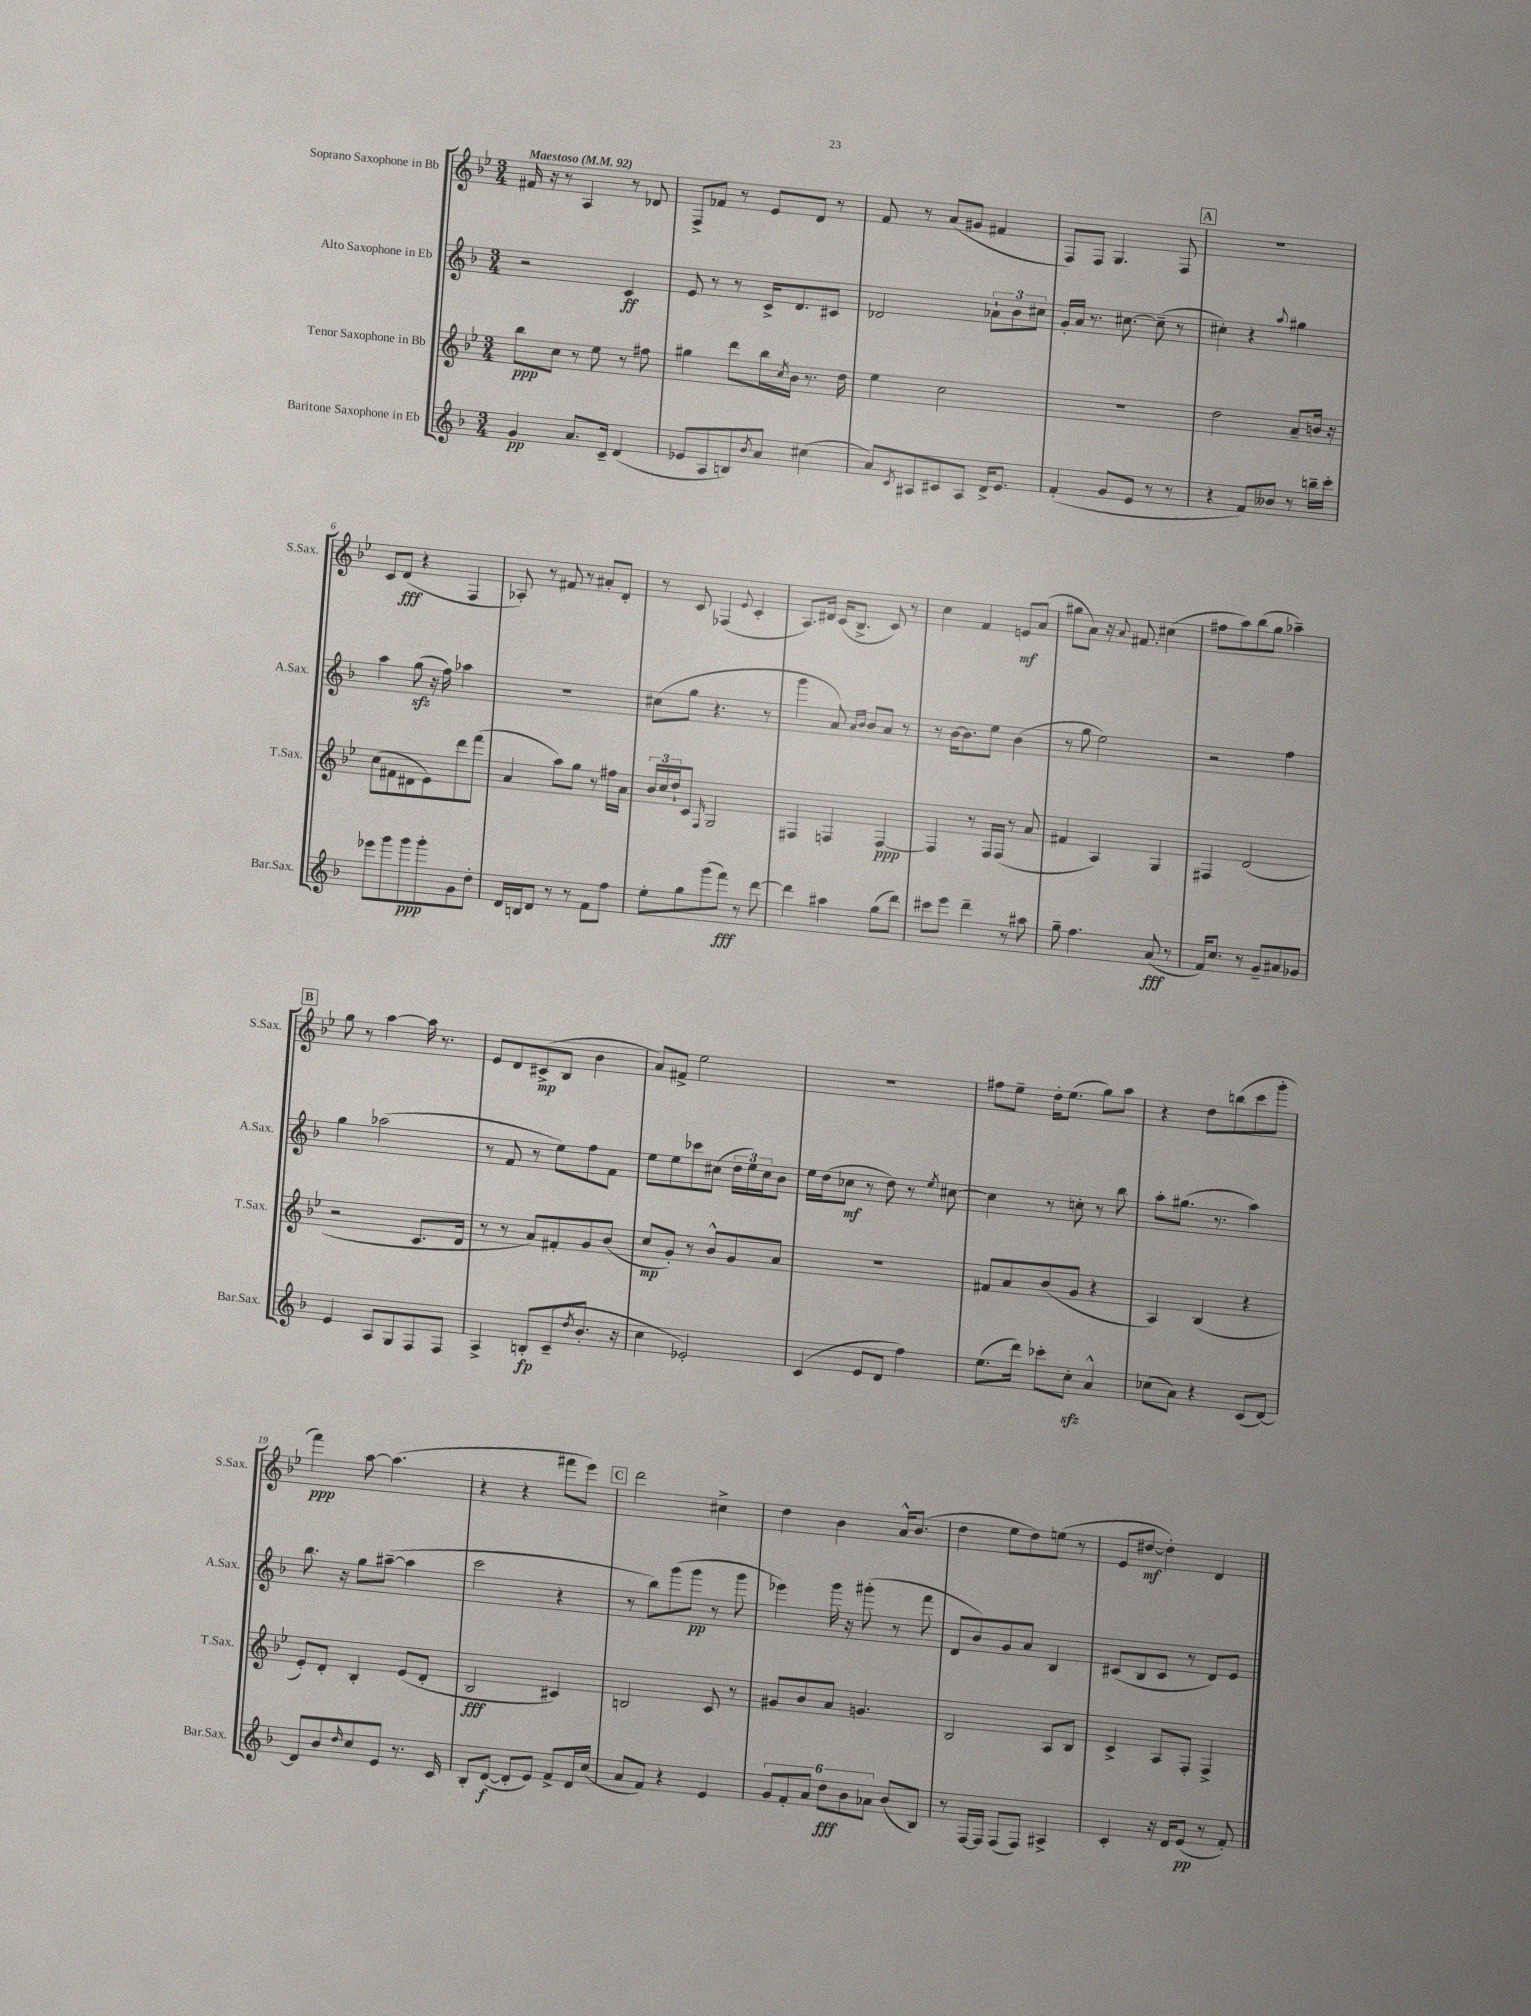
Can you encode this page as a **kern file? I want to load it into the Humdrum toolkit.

**kern	**dynam	**kern	**dynam	**kern	**dynam	**kern	**dynam
*part4	*part4	*part3	*part3	*part2	*part2	*part1	*part1
*staff4	*staff4	*staff3	*staff3	*staff2	*staff2	*staff1	*staff1
*I"Baritone Saxophone in Eb	*	*I"Tenor Saxophone in Bb	*	*I"Alto Saxophone in Eb	*	*I"Soprano Saxophone in Bb	*
*I'Bar.Sax.	*	*I'T.Sax.	*	*I'A.Sax.	*	*I'S.Sax.	*
*clefG2	*	*clefG2	*	*clefG2	*	*clefG2	*
*k[b-]	*	*k[b-e-]	*	*k[b-]	*	*k[b-e-]	*
*M3/4	*	*M3/4	*	*M3/4	*	*M3/4	*
*MM92	*	*MM92	*	*MM92	*	*MM92	*
=1	=1	=1	=1	=1	=1	=1	=1
!	!	!	!	!	!	!LO:TX:a:B:t=Maestoso	!
4g/	pp	8bb-\L	ppp	2r	.	16f#X/	.
.	.	.	.	.	.	16r	.
.	.	8cc\J	.	.	.	8r	.
8.a/L	.	8r	.	.	.	4A/	.
.	.	8ee-\	.	.	.	.	.
16c~/Jk	.	.	.	.	.	.	.
(4d/	.	8r	.	4c/	ff	8r	.
.	.	8ff#X\	.	.	.	8d-X/	.
=2	=2	=2	=2	=2	=2	=2	=2
8e-X/L	.	4gg#X\	.	8e/	.	8F^/L	.
8A/	.	.	.	8r	.	8f-X/J	.
8Bn/)	.	8ddd\L	.	8r	.	8r	.
8qb-/	.	.	.	.	.	.	.
8a/J	.	16bb-\L	.	16c^/KL	.	8e-/L	.
.	.	8qcc/	.	.	.	.	.
.	.	16b-\JJ	.	8.d/	.	.	.
(4cc#X\	.	8.r	.	.	.	8d/J	.
.	.	.	.	8c#X/J	.	8r	.
.	.	16dd\	.	.	.	.	.
=3	=3	=3	=3	=3	=3	=3	=3
8a/L)	.	4ee-\	.	2d-X/	.	8f/	.
8qc/	.	.	.	.	.	.	.
8A#X/	.	.	.	.	.	8r	.
8c#X/	.	2cc\	.	.	.	(8a/L	.
8A#/J	.	.	.	.	.	8g#X/J	.
16d^/KL	.	.	.	12a-X`\L	.	4f#X/	.
8.e/J	.	.	.	.	.	.	.
.	.	.	.	12b-\	.	.	.
.	.	.	.	12cc#X\J	.	.	.
=4	=4	=4	=4	=4	=4	=4	=4
(4f'/	.	2.r	.	16g'/LL	.	8F/L)	.
.	.	.	.	16a/JJ	.	.	.
.	.	.	.	8.r	.	8F/J	.
8g/L	.	.	.	.	.	4.G/	.
.	.	.	.	[8.cc#X\	.	.	.
8e/J	.	.	.	.	.	.	.
8r	.	.	.	(8cc#~\]	.	.	.
8r	.	.	.	8r	.	8F/	.
!!LO:REH:place=s1:t=A
=5	=5	=5	=5	=5	=5	=5	=5
4r	.	2dd\	.	4cc#X'\)	.	2.r	.
8f/L)	.	.	.	4r	.	.	.
8b--X/J	.	.	.	.	.	.	.
.	.	.	.	8qqaa/	.	.	.
8r	.	8a~/L	.	4gg#X\	.	.	.
16bbn~\LL	.	16bn/Jk	.	.	.	.	.
16ccc'\JJ	.	16r	.	.	.	.	.
!!LO:LB:g=z
=6	=6	=6	=6	=6	=6	=6	=6
8eee-X\L	.	(8cc\L	.	4aa\	.	8c/L	.
8ggg\	.	8f#X\	.	.	.	(8d/J	fff
8ggg\	ppp	8d#X\	.	(8ggzz\	.	4r	.
8ggg'\	.	8e-\)	.	16r	.	.	.
.	.	.	.	16ff\)	.	.	.
8g\	.	8ddd\	.	4aa-X\	.	4F/	.
8dd'\J	.	(8fff\J	.	.	.	.	.
=7	=7	=7	=7	=7	=7	=7	=7
16d/LL	.	4a/	.	2.r	.	8A-X'/)	.
16Bn/J	.	.	.	.	.	.	.
8d/J	.	.	.	.	.	8r	.
8r	.	8aa\L)	.	.	.	8f#X/	.
8r	.	8gg\J	.	.	.	8r	.
8f\L	.	8r	.	.	.	8a#X'/L	.
8ff\J	.	16ff#X\LL	.	.	.	8d'/J	.
.	.	16a\JJ	.	.	.	.	.
=8	=8	=8	=8	=8	=8	=8	=8
8ee'\L	.	24b-/LL	.	(8cc#X\L	.	8r	.
.	.	24cc/	.	.	.	.	.
.	.	24dd`/J	.	.	.	.	.
8gg\	.	8c/J	.	8gg\J	.	8c/	.
.	.	16qqF/	.	.	.	.	.
(8ggg\	.	2G/	.	4.r	.	(4F-X/	.
8fff\J)	fff	.	.	.	.	.	.
.	.	.	.	.	.	8qqe-/	.
8r	.	.	.	.	.	4c'/	.
[8ddd\	.	.	.	8r	.	.	.
=9	=9	=9	=9	=9	=9	=9	=9
4ddd\]	.	4F#X/	.	4ggg\	.	8.A/L)	.
.	.	.	.	.	.	16d#X/Jk	.
4aa#X\	.	4Fn/	.	8a/)	.	(16c/KL	.
.	.	.	.	.	.	8.B-^/J	.
.	.	.	.	16qqa/LL	.	.	.
.	.	.	.	16qqb-/JJ	.	.	.
.	.	.	.	8b-/L	.	.	.
(8gg\L	.	[4F/	ppp	8a/J	.	8c/)	.
8ddd\J)	.	.	.	8r	.	8r	.
=10	=10	=10	=10	=10	=10	=10	=10
8ccc#X\L	.	4F/]	.	8r	.	4cc\	.
8eee\J	.	.	.	[16b-\KL	.	.	.
.	.	.	.	8.b-\]	.	.	.
4ddd~\	.	8r	.	.	.	4f/	.
.	.	16F/LL	.	8ee\J	.	.	.
.	.	(16F/JJ	.	.	.	.	.
8r	.	8r	.	(4b-\	.	8en/L	mf
8aa#X\	.	8a/	.	.	.	(8a/J	.
=11	=11	=11	=11	=11	=11	=11	=11
8gg~\	.	4f#X/	.	8r	.	8gg#X\L	.
4.ff\	.	.	.	8gg\	.	8a\J)	.
.	.	4A/)	.	2ee\)	.	16r	.
.	.	.	.	.	.	8qqa/	.
.	.	.	.	.	.	8.f#X/	.
(8a/	fff	4G/	.	.	.	(4cc#X\	.
8r	.	.	.	.	.	.	.
=12	=12	=12	=12	=12	=12	=12	=12
16f/KL)	.	4F#X/	.	2r	.	8ff#X\L	.
8.cc/J	.	.	.	.	.	.	.
.	.	.	.	.	.	8aa\)	.
8r	.	(2d/	.	.	.	(8bb-\	.
8g~/L	.	.	.	.	.	8gg\J	.
8a#X/	.	.	.	4ff\	.	4aa-X~\)	.
8g-X/J	.	.	.	.	.	.	.
!!LO:LB:g=z
!!LO:REH:place=s1:t=B
=13	=13	=13	=13	=13	=13	=13	=13
4e/	.	2r	.	4gg\	.	8gg\	.
.	.	.	.	.	.	8r	.
8A/L	.	.	.	(2aa-X\	.	[4aa\	.
8G/	.	.	.	.	.	.	.
8F/	.	8.c/L	.	.	.	16aa\]	.
.	.	.	.	.	.	8.r	.
8F/J	.	.	.	.	.	.	.
.	.	16d/Jk	.	.	.	.	.
=14	=14	=14	=14	=14	=14	=14	=14
4A^/	.	8r	.	8r	.	8e-/L	.
.	.	8r	.	8f/	.	8d/	.
8Bn'/L	fp	8a/L)	.	8r	.	(8c#X^/	mp
(8c~/	.	8f#X'/	.	8ee\L)	.	8B-/J	.
8qdd/	.	.	.	.	.	.	.
8.b-'/J	.	8g/	.	8ff\	.	4b-\	.
.	.	(8b-/J	.	8f\J	.	.	.
16r	.	.	.	.	.	.	.
=15	=15	=15	=15	=15	=15	=15	=15
4cc\	.	8cc/L	mp	8ee\L	.	8a/L)	.
.	.	8g'/J)	.	8ee\	.	8f#X^/J	.
2e-X'/)	.	8r	.	8ccc-X\	.	2ee-\	.
.	.	8b-^^/L	.	(8cc#X\J	.	.	.
.	.	8g/	.	24dd\LL	.	.	.
.	.	.	.	24ee\)	.	.	.
.	.	.	.	24cc#\J	.	.	.
.	.	8a/J	.	8b-\J	.	.	.
=16	=16	=16	=16	=16	=16	=16	=16
(4c/	.	2.r	.	16ee\LL	.	2.r	.
.	.	.	.	(16dd\J	.	.	.
.	.	.	.	8cc-X\J	mf	.	.
8e/L	.	.	.	8r	.	.	.
8d/J	.	.	.	8dd\)	.	.	.
4ff\)	.	.	.	8r	.	.	.
.	.	.	.	8qee/	.	.	.
.	.	.	.	[8cc#X\	.	.	.
=17	=17	=17	=17	=17	=17	=17	=17
(8.ee\L	.	8f#X/L	.	4cc#\]	.	8ff#X\L	.
.	.	8a/	.	.	.	8ee-~\J	.
16ddd\Jk)	.	.	.	.	.	.	.
8ccc-X'\L	.	(8b-/	.	8r	.	16dd'\KL	.
.	.	.	.	.	.	(8.ee-\J	.
8cczz'\J	.	8g/J	.	8ccn'\	.	.	.
4a^^/	.	4r	.	8r	.	8gg\L)	.
.	.	.	.	8bb-\	.	8aa\J	.
=18	=18	=18	=18	=18	=18	=18	=18
(8cc-X\L	.	4A/)	.	8aa'\L	.	4r	.
8a\J)	.	.	.	(8.gg#X\J	.	.	.
4r	.	(4B-/	.	.	.	8dd\L	.
.	.	.	.	8.r	.	.	.
.	.	.	.	.	.	(8bbn\	.
(8c/L	.	4r	.	4aa\)	.	8ccc\	.
[8d/J)	.	.	.	.	.	8ggg'\J	.
!!LO:LB:g=z
=19	=19	=19	=19	=19	=19	=19	=19
8d/L]	.	8e-'/L)	.	8.bb-\	.	4fff\)	ppp
8b-/	.	8d'/J	.	.	.	.	.
.	.	.	.	16r	.	.	.
16qqdd/	.	.	.	.	.	.	.
8cc/	.	4B-'/	.	8gg\L	.	[8aa\	.
8e/J	.	.	.	([8aa#X~\J	.	(4.aa\]	.
8.r	.	(8e-/L	.	4aa#\]	.	.	.
.	.	8d'/J	.	.	.	.	.
16c/	.	.	.	.	.	.	.
=20	=20	=20	=20	=20	=20	=20	=20
8B-'/L	.	2B-/	fff	2ccc\	.	4r	.
([8d/J	f	.	.	.	.	.	.
8d'/L]	.	.	.	.	.	4r	.
8e/J)	.	.	.	.	.	.	.
8f^/L	.	4c#X/)	.	4r	.	8fff#X\L	.
16d/L	.	.	.	.	.	8eee-\J)	.
(16cc/JJ	.	.	.	.	.	.	.
!!LO:REH:place=s1:t=C
=21	=21	=21	=21	=21	=21	=21	=21
8a/L	.	2Bn/	.	8r	.	2ddd\	.
8f/J)	.	.	.	8bb-\L)	.	.	.
4r	.	.	.	(8ggg\	.	.	.
.	.	.	.	8ggg\J	pp	.	.
4e/	.	8c/	.	8r	.	4cc#X^\	.
.	.	8r	.	8ggg\	.	.	.
=22	=22	=22	=22	=22	=22	=22	=22
12g/L	.	8g#X/L	.	4eee-X\)	.	4dd\	.
12f'/	.	.	.	.	.	.	.
.	.	8b-/	.	.	.	.	.
12a/J	.	.	.	.	.	.	.
12dd\L	fff	8a/J	.	16ggg\	.	4b-\	.
.	.	.	.	16r	.	.	.
12b-\	.	.	.	.	.	.	.
.	.	4.gn/	.	(8ggg#X'\	.	.	.
12a-X\J	.	.	.	.	.	.	.
(8b-/L	.	.	.	8r	.	16a^^/KL	.
.	.	.	.	.	.	(8.b-/J	.
8B-/J)	.	.	.	8fff\	.	.	.
=23	=23	=23	=23	=23	=23	=23	=23
8r	.	2B-/	.	8d/L	.	4dd\	.
[16F/LL	.	.	.	8b-/)	.	.	.
16F/JJ]	.	.	.	.	.	.	.
(8F/L	.	.	.	8g/	.	8ee-\L	.
8F/J)	.	.	.	8a/J	.	8dd\)	.
4A#X^/	.	8A/L	.	4B-/	.	(8een\J	.
.	.	8B-/J	.	.	.	8r	.
=24	=24	=24	=24	=24	=24	=24	=24
4c'/	.	4c^/	.	(8c#X/L	.	8e-/L	.
.	.	.	.	8B-/	.	[8dd#X/J	mf
16r	.	8A/L	.	8c#/J	.	4dd#'\])	.
16d/KL	.	.	.	.	.	.	.
(8e/J	pp	8F'/J	.	8r	.	.	.
8r	.	4F^/	.	8d/L)	.	4d/	.
8f'/)	.	.	.	8e/J	.	.	.
==	==	==	==	==	==	==	==
*-	*-	*-	*-	*-	*-	*-	*-
